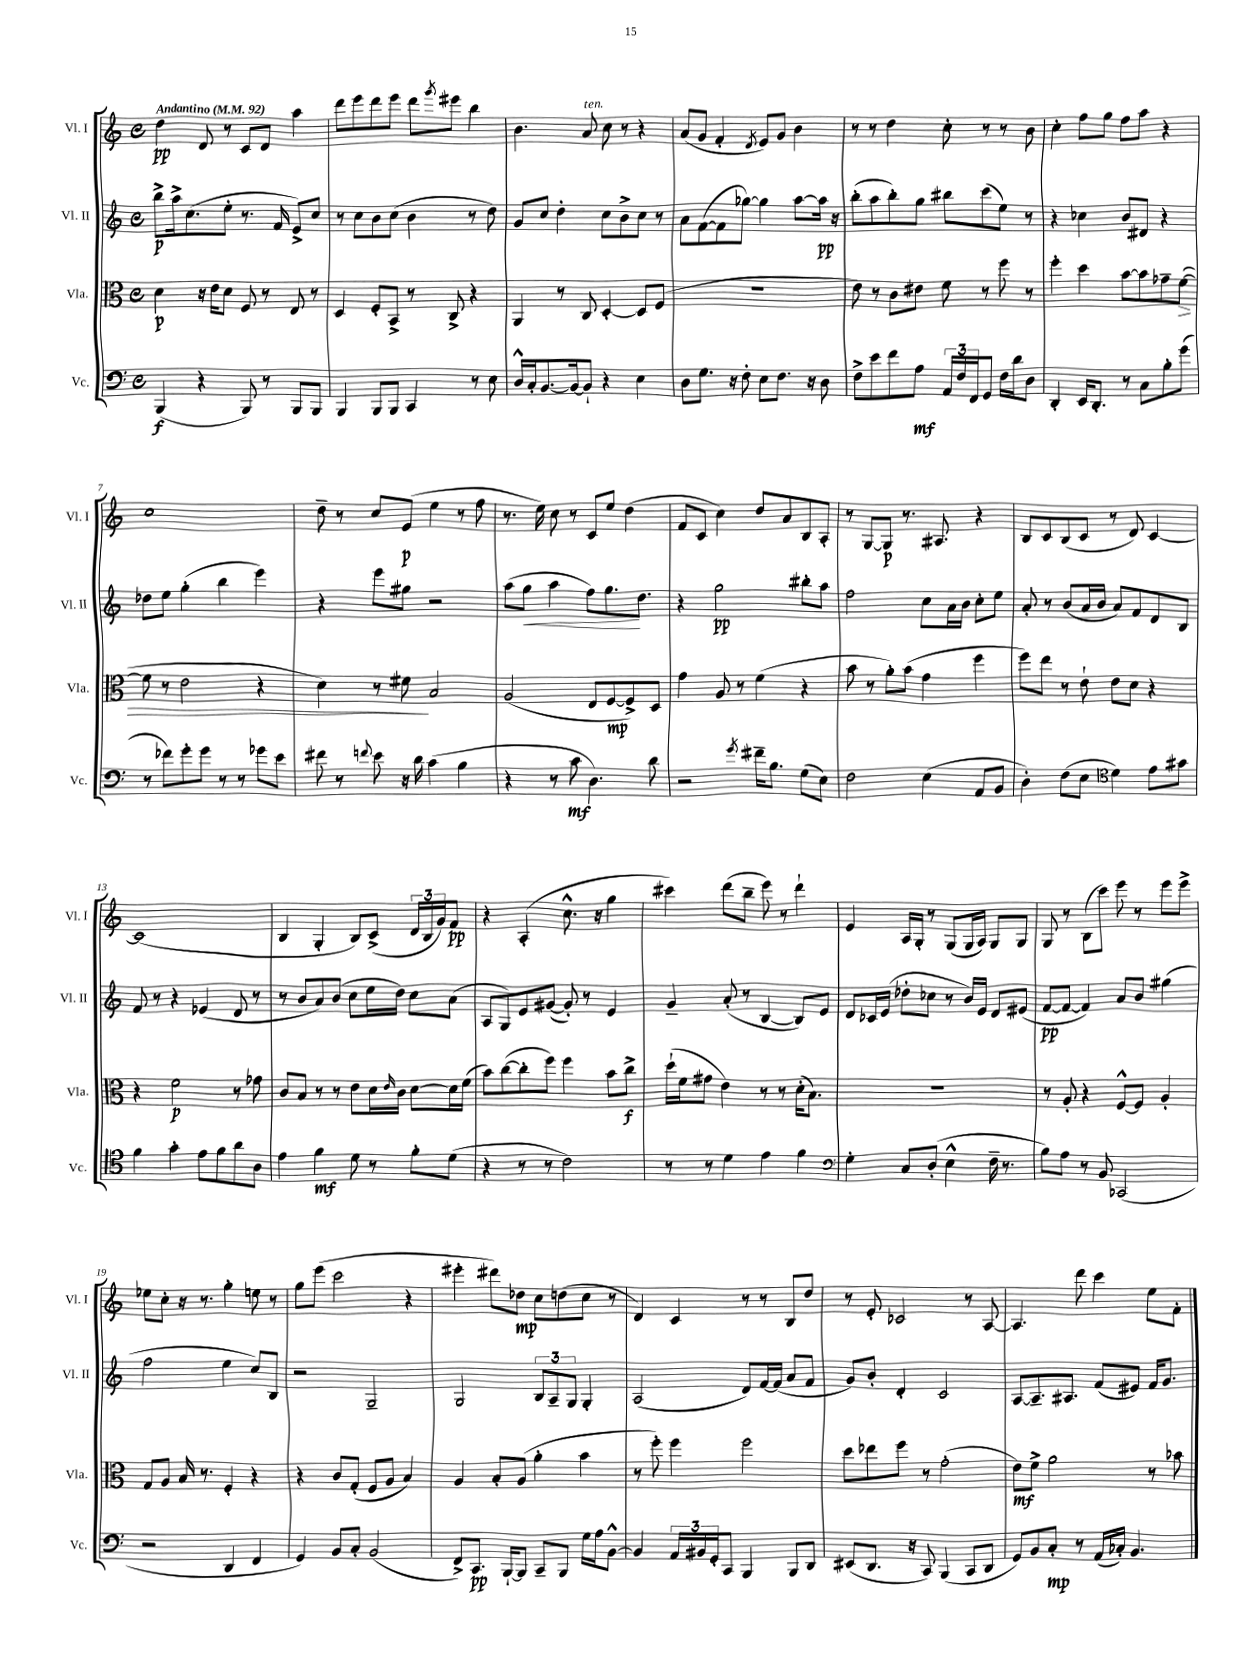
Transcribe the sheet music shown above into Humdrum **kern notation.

**kern	**kern	**kern	**kern
*staff4	*staff3	*staff2	*staff1
*clefF4	*clefC3	*clefG2	*clefG2
*k[]	*k[]	*k[]	*k[]
*M4/4	*M4/4	*M4/4	*M4/4
*met(c)	*met(c)	*met(c)	*met(c)
*MM92	*MM92	*MM92	*MM92
(4BBB	4d	8bb^	4dd
.	.	16aa^	.
.	.	(8.cc	.
4r	16r	.	8d
.	16e	.	.
.	8d	8ee'	8r
8BBB)	8F	8.r	8c
8r	8r	.	8d
.	.	16f	.
8BBB	8E	8e^)	4aa
8BBB	8r	8cc	.
=	=	=	=
4BBB	4D	8r	8ddd
.	.	8cc	8eee
8BBB	8F'	8b	8ddd
8BBB	8BB^	(8cc	8eee
4CC	8r	4b	8ddd
.	.	.	8qggg
.	8C^	.	8eee#
8r	4r	8r	4bb
8E	.	8dd)	.
=	=	=	=
16D^^	4AA	8g	4.b
16C'	.	.	.
[8.BB	.	8cc	.
.	8r	4dd'	.
16BB_	.	.	.
8BB`]	8C	.	8a
4r	[4D'	8cc	8cc
.	.	8b^	8r
4E	8D]	8cc	4r
.	(8F	8r	.
=	=	=	=
8D	1r	8a	(8a
8.G	.	([8f	8g
.	.	8f]	4f'
16r	.	.	.
8F'	.	[8gg-)	.
.	.	.	8qd
8E	.	4gg-]	8e)
8.F	.	.	8g
.	.	[8aa	4b
16r	.	.	.
8D	.	16aa]	.
.	.	16r	.
=	=	=	=
8F^	8e)	(8bb'	8r
8e	8r	8aa	8r
8f	8c	8bb')	4dd
8A	8e#	8gg	.
24AA	8f	8bb#	8cc'
24F	.	.	.
24FF	.	.	.
8GG	8r	(8ccc	8r
16F	8ff	8ee)	8r
16d	.	.	.
8D	8r	8r	8b
=	=	=	=
4DD'	4ff'	4r	4cc'
16EE	4dd	4cc-	8ff
8.DD'	.	.	.
.	.	.	8gg
8r	[8b	8b	8ff
8C	8b]	8d#	8aa
8B'	8g-~	4r	4r
(8g	([8f	.	.
=	=	=	=
8r	8f]	8dd-	1cc
8f-)	8r	8ee	.
8g'	2e	(4gg'	.
8g	.	.	.
8r	.	4bb	.
8r	.	.	.
8g-	4r	4eee)	.
8e	.	.	.
=	=	=	=
8f#	4d)	4r	8dd~
8r	.	.	8r
8qqf	.	.	.
8e	8r	8eee	8cc
16r	8f#	8gg#	(8e
16d	.	.	.
(4c	2B	2r	4ee
4B	.	.	8r
.	.	.	8ff
=	=	=	=
4r	(2A	(8aa	8.r
.	.	8gg	.
.	.	.	16ee)
8r	.	4aa	8cc
8c	.	.	8r
4.D)	8E	8ff)	8c
.	[8F	8.gg	8ee
.	8F^])	.	(4dd
.	.	8.dd	.
8d	8D	.	.
=	=	=	=
2r	4g	4r	8f
.	.	.	8c
.	8A	2gg	4cc)
.	8r	.	.
8qg	.	.	.
16f#~	(4f	.	8dd
8.B	.	.	.
.	.	.	8a
(8G	4r	8bb#'	8B
8E)	.	8aa	8A'
=	=	=	=
2F	8b	2ff	8r
.	8r	.	[8G
.	8a')	.	8G]
.	(8b	.	8.r
(4E	4g	8cc	.
.	.	.	8.A#
.	.	16a	.
.	.	16b	.
8AA	4ff	8cc'	4r
8BB	.	8ee	.
=	=	=	=
4D')	8ff)	8a'	8B
.	8ee	8r	8c
(8F	8r	(8b	(8B
8E	8e`	16a	8c
.	.	16b	.
*clefC4	*	*	*
4d)	8e	8a)	8r
.	8d	8f	8d)
8e	4r	8d	[4c
8g#	.	8B	.
=	=	=	=
4f	4r	8f	(1c]
.	.	8r	.
4g'	2f	4r	.
8e	.	(4e-	.
8f	.	.	.
8a	8r	8d	.
8A	8g-	8r	.
=	=	=	=
4e	8c	8r	4B
.	8B	8b	.
4f	8r	8a)	4G'
.	8r	(8b	.
8d	8e	8cc	8B)
8r	16d	16ee	(8c^
.	16qqe	.	.
.	16c	16dd)	.
8f'	[8d	8cc	24d
.	.	.	24B
.	.	.	24g)
(8d	16d]	(8a	8f
.	(16f	.	.
=	=	=	=
4r	8b)	8A	4r
.	([8cc	8G)	.
8r	8cc']	8e	(4A'
8r	8ff)	([8g#	.
2c)	4ff	8g#'])	8.cc^^
.	.	8r	.
.	.	.	16r
.	8b	4e	4gg
.	8cc^	.	.
=	=	=	=
8r	(16dd`	4g~	4ccc#)
.	16f	.	.
8r	8g#	.	.
4d	4e)	(8a'	(8ddd
.	.	8r	8bb~
4e	8r	[4B	8eee)
.	8r	.	8r
4f	(16d'	8B])	4ddd`
.	8.B)	.	.
.	.	8e	.
=	=	=	=
*clefF4	*	*	*
4G'	1r	8d	4e
.	.	16c-	.
.	.	(16e	.
8C	.	8dd-'	16A
.	.	.	16G'
(8D'	.	8cc-	8r
4E^^	.	8r	(8G
.	.	16b)	16G
.	.	16e	16A)
16F~	.	8d	8G
8.r	.	.	.
.	.	(8e#	8G
=	=	=	=
8B)	8r	[8f	8G
8A	8A'	8f_	8r
8r	4r	4f])	(8B
8BB	.	.	8ccc)
(2CC-	[8F^^	8a	8eee
.	8F]	8b	8r
.	4A'	(4gg#	8eee
.	.	.	8eee^
=	=	=	=
2r	8G	2ff	8ee-
.	8A	.	8cc'
.	16B	.	16r
.	8.r	.	8.r
4DD	4F'	4ee	4gg'
4FF	4r	8cc)	8ee
.	.	8B	8r
=	=	=	=
4GG)	4r	2r	8gg
.	.	.	(8eee
8BB	8c	.	2ccc
8C'	(8G'	.	.
(2BB	8F	2G~	.
.	8A	.	.
.	4B)	.	4r
=	=	=	=
8FF^)	4A	2G	4eee#'
8.CC	.	.	.
.	8B'	.	8ddd#)
[16BBB`	.	.	.
8BBB]	(8A	.	8dd-
8CC~	4a'	12B	8cc
.	.	12A~	.
8BBB	.	.	(8dd
.	.	12G	.
16G	4b	4G'	8cc
16A	.	.	.
[8BB^^	.	.	8r
=	=	=	=
4BB]	8r	(2A	4d)
.	8ff')	.	.
24AA	4ff	.	4c
24BB#	.	.	.
24GG'	.	.	.
8CC	.	.	.
4BBB	2ff	8d)	8r
.	.	[16f	8r
.	.	(16f]	.
8BBB	.	8a	8B
8DD	.	8f	8dd
=	=	=	=
(8EE#	8dd	8g)	8r
8.DD	8ee-	8b'	8e'
.	8ff	4d'	2c-
16r	.	.	.
8CC)	8r	.	.
(4BBB	(2g'	2c	.
8CC	.	.	8r
8DD	.	.	[8A
=	=	=	=
8GG)	8e)	[8A	4.A]
8BB	8f^	8.A~]	.
8C'	2a	.	.
.	.	8.A#	.
8r	.	.	8ddd
(16AA	.	(8f	4ccc
16C-')	.	.	.
4.BB	.	8e#)	.
.	8r	16f	8ee
.	.	8.g	.
.	8b-	.	8f'
==	==	==	==
*-	*-	*-	*-
